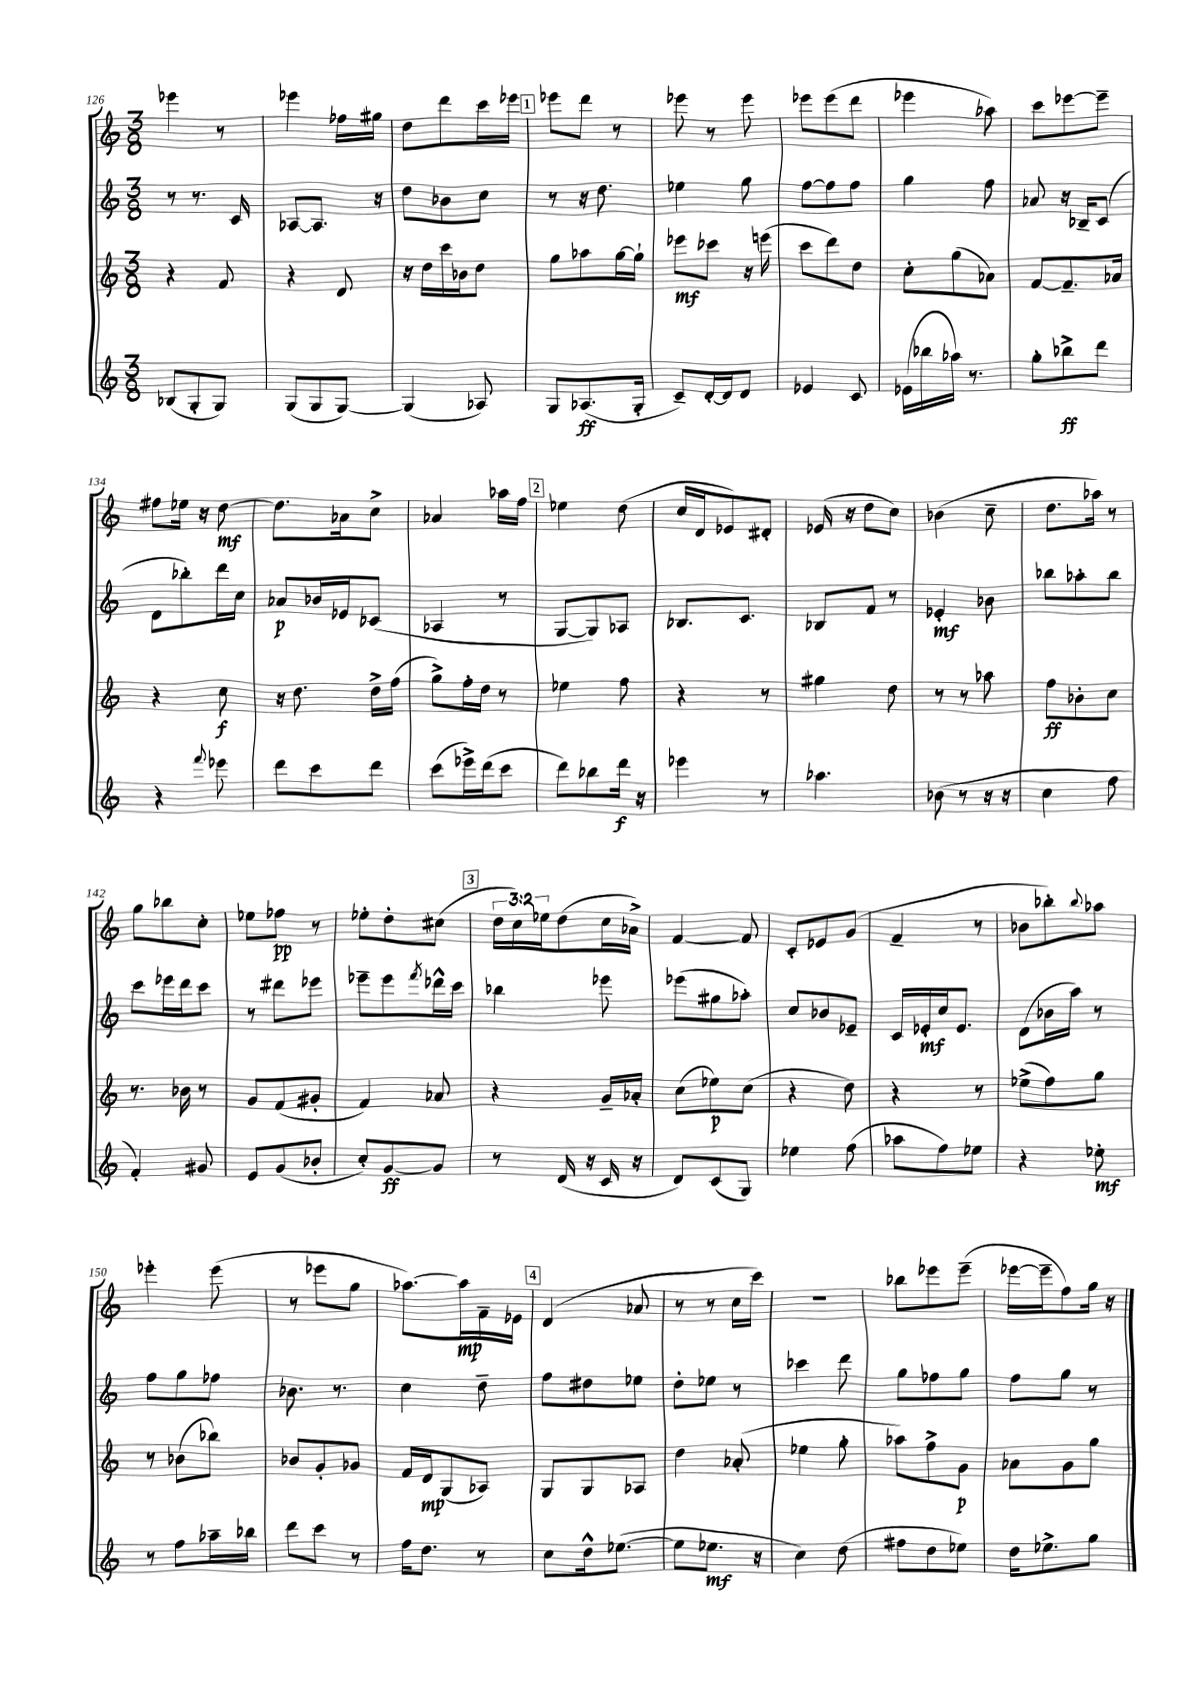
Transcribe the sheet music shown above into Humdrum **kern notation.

**kern	**kern	**kern	**kern
*staff4	*staff3	*staff2	*staff1
*clefG2	*clefG2	*clefG2	*clefG2
*k[]	*k[]	*k[]	*k[]
*M3/8	*M3/8	*M3/8	*M3/8
(8B-	4r	8r	4eee-
8G'	.	8.r	.
8G)	8f	.	8r
.	.	16c	.
=	=	=	=
(8G	4r	[8A-	4eee-
8G	.	8.A-]	.
[8G)	8d	.	16ff-
.	.	16r	16gg#
=	=	=	=
(4G]	16r	8dd	8dd
.	16dd	.	.
.	16ccc	8b-	8ddd
.	16b-	.	.
8A-)	8dd	8cc	16ccc
.	.	.	16eee-
=	=	=	=
8G	8gg	8r	8eee-
(8.A-	8aa-	16r	8ddd
.	.	8.dd	.
.	[16gg	.	8r
16G'	16gg`]	.	.
=	=	=	=
8c~)	8eee-	4ee-	8eee-
[16d'	8ccc-	.	8r
16d]	.	.	.
8d	16r	8gg	8eee-
.	(16eee	.	.
=	=	=	=
4e-	8ccc	[8ff	8eee-
.	8ddd)	8ff]	(8eee-
8c	8dd	8ff	8ddd
=	=	=	=
(16e-	8cc'	4gg	4eee-
16bb-	.	.	.
16aa-)	(8gg	.	.
8.r	.	.	.
.	8a-)	8ff	8aa-)
=	=	=	=
8gg'	[8f	8a-	8ccc
8bb-^	8.f~]	16r	[8eee-
.	.	16B-~	.
8ddd	.	(8c	8eee-~]
.	16a-	.	.
=	=	=	=
4r	4r	8d	8ff#
.	.	8bb-')	16ee-
.	.	.	16r
8qqfff	.	.	.
8eee-	8cc	16ddd	[8dd
.	.	16cc	.
=	=	=	=
8ddd	16r	8a-	8.dd]
.	8.dd	.	.
8ccc	.	16b-	.
.	.	16e-	16a-
8ddd	16dd^	(8c-	8cc^
.	(16ff	.	.
=	=	=	=
(8ccc	8gg^)	4A-	4a-
16eee-^)	16ff'	.	.
(16ddd	16dd	.	.
8ccc	8r	8r	16aa-
.	.	.	16ff
=	=	=	=
8ddd)	4ee-	[8G	4ee-
8bb-	.	8G])	.
16ddd	8ff	8A-	(8dd
16r	.	.	.
=	=	=	=
4eee-	4r	8.B-	16cc
.	.	.	16d
.	.	.	8e-)
.	.	8.c	.
8r	8r	.	8d#'
=	=	=	=
4.aa-	4gg#	8B-	(16e-
.	.	.	16r
.	.	8f	8dd
.	8dd	8r	8cc)
=	=	=	=
(8b-	8r	4e-'	(4b-
8r	8r	.	.
16r	8aa-	8b-	8cc~
16r	.	.	.
=	=	=	=
4cc	8ff	8bb-	8.dd
.	8b-'	8aa-'	.
.	.	.	16aa-)
8ff	8cc	8bb-	8r
=	=	=	=
4f')	8.r	8ccc	8gg
.	.	16eee-	8bb-
.	16b-	16ddd	.
8g#	8r	8ccc	8cc'
=	=	=	=
8e	8g	8r	8ee-
(8g	(8f	8ddd#	8ff-
8b-'	8g#'	8eee-	8r
=	=	=	=
8cc')	4f)	8eee-~	8ee-'
[8g	.	8eee-	8dd'
.	.	8qfff	.
8g]	8a-	16ddd-^^	(8cc#
.	.	16ccc	.
=	=	=	=
8r	4r	4bb-	24dd
.	.	.	24cc)
.	.	.	24ee-
(16d	.	.	(8dd
16r	.	.	.
16c	16g~	8eee-	16cc
16r	16a-'	.	16a-^)
=	=	=	=
8d)	(8cc	(8eee-	[4f
(8c	8ee-)	8gg#	.
8G)	(8cc	8aa-')	8f]
=	=	=	=
4ee-	4r	8cc	8c'
.	.	8b-	8e-
(8ff	8dd)	8e-~	(8g
=	=	=	=
8aa-	4r	16c	4f~
.	.	16e-'	.
8ff)	.	16cc	.
.	.	8.e-	.
8ee-	8r	.	8r
=	=	=	=
4r	(8ee-^	(8d	8b-
.	8ff)	16b-	8bb-')
.	.	16aa)	.
.	.	.	8qqbb-
8ee-'	8gg	8r	8aa-
=	=	=	=
8r	8r	8ff	4eee-'
8ff	(8b-	8gg	.
16aa-~	8bb-)	8ff-	(8eee-
16bb-	.	.	.
=	=	=	=
8ddd	8b-	8.b-	8r
8ccc	8g'	.	8eee-
.	.	8.r	.
8r	8g-	.	8gg
=	=	=	=
16ff	16f	4cc	[8.aa-)
8.dd	16d	.	.
.	(8G	.	.
.	.	.	16aa-]
8r	8A-)	8dd~	16f~
.	.	.	16e-
=	=	=	=
8cc	8G	8ff	(4d
16dd^^	8G	8dd#	.
([8.ee-	.	.	.
.	8A-	8ee-	8a-
=	=	=	=
8ee-]	4dd	8dd'	8r
8.ee-	.	8ee-	8r
.	(8a-'	8r	16cc
16r	.	.	16ccc)
=	=	=	=
4cc)	4ee-	4ccc-	4.r
(8dd	8gg'	8ddd	.
=	=	=	=
8ff#	8aa-)	8gg	8bb-
8dd	8ff^	8ff-	8eee-
8ee-)	8g	8gg	(8eee-~
=	=	=	=
16dd	8a-	8ff	[16eee-
8.ee-^	.	.	16eee-~]
.	8g	8gg	8ff)
8gg	8gg	8r	16gg
.	.	.	16r
==	==	==	==
*-	*-	*-	*-
